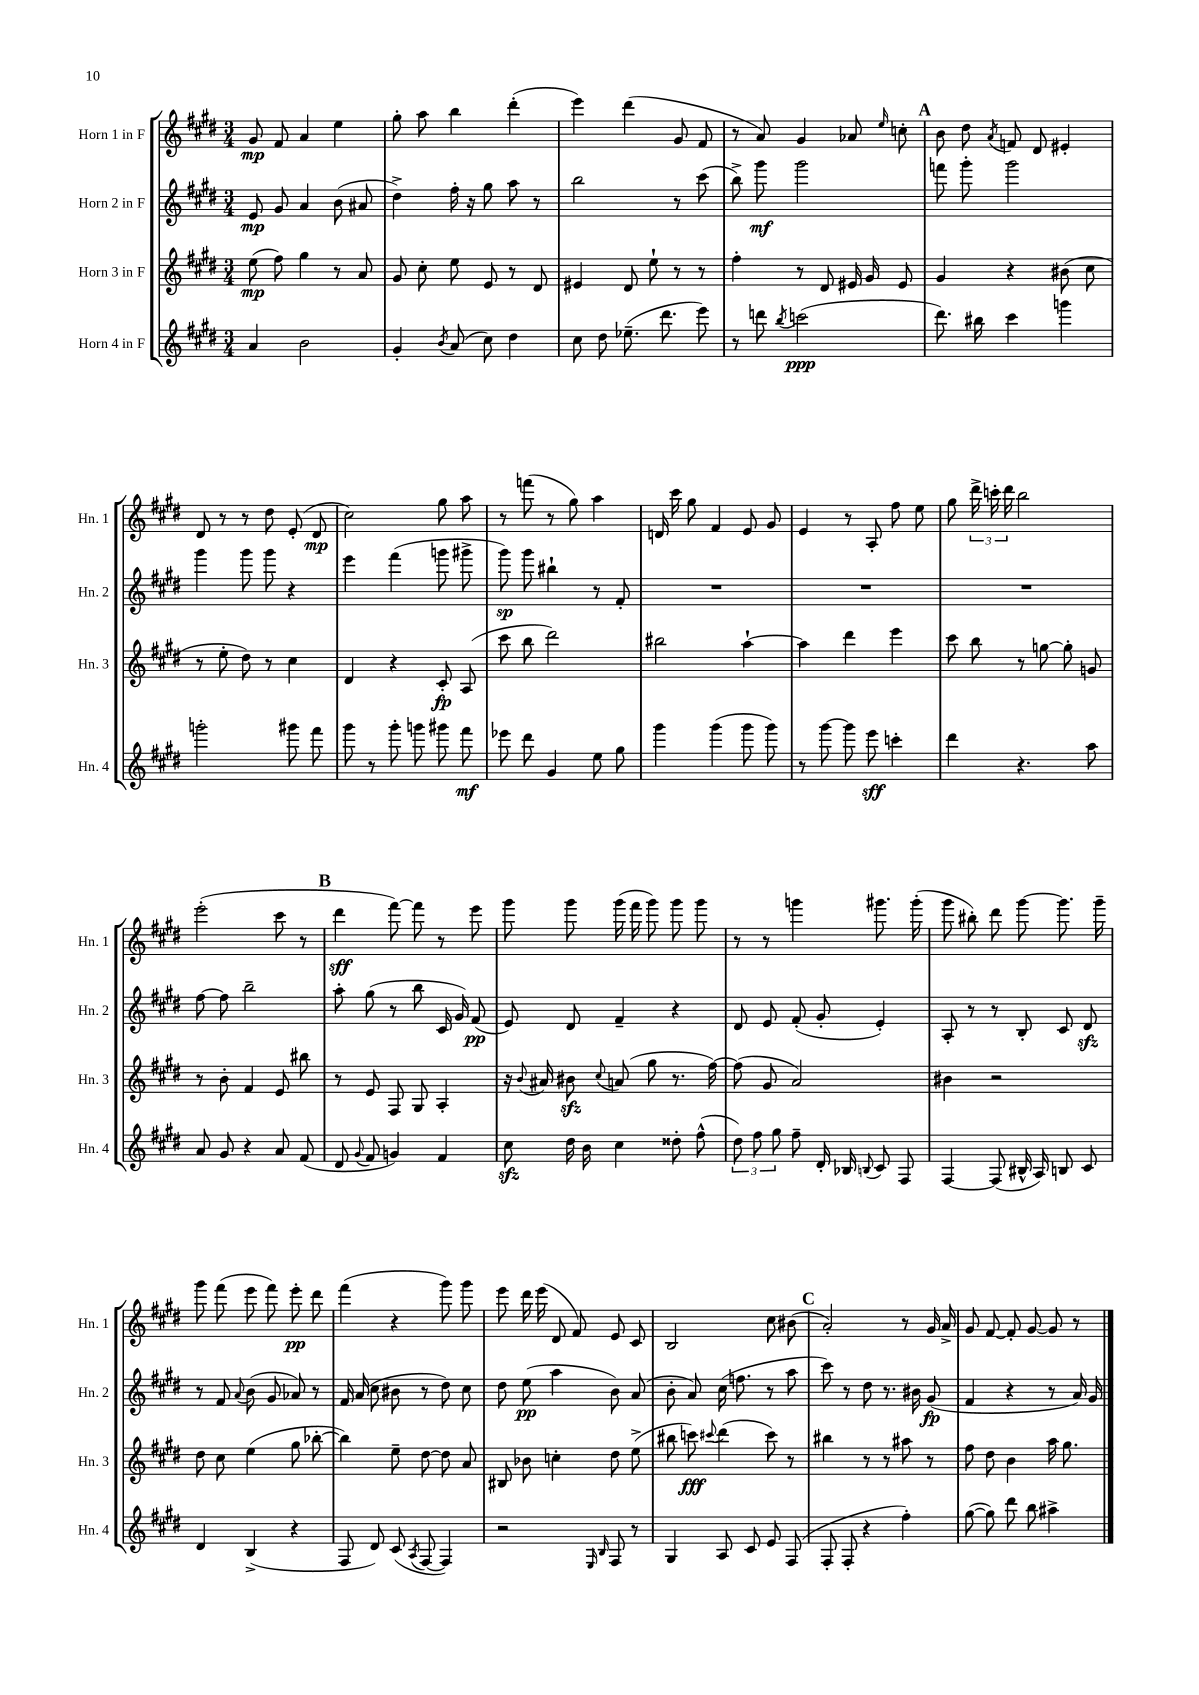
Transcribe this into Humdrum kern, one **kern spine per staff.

**kern	**kern	**kern	**kern
*staff4	*staff3	*staff2	*staff1
*clefG2	*clefG2	*clefG2	*clefG2
*k[f#c#g#d#]	*k[f#c#g#d#]	*k[f#c#g#d#]	*k[f#c#g#d#]
*M3/4	*M3/4	*M3/4	*M3/4
4a/	(8ee\	8e/	8g#/
.	8ff#\)	8g#/	8f#/
2b\	4gg#\	4a/	4a/
.	8r	(8b\	4ee\
.	8a/	8a#/	.
=	=	=	=
4g#'/	8g#/	4dd#^\)	8gg#'\
.	8cc#'\	.	8aa\
8qb/	.	.	.
(8a/	8ee\	16ff#'\	4bb\
.	.	16r	.
8cc#\)	8e/	8gg#\	.
4dd#\	8r	8aa\	(4ddd#'\
.	8d#/	8r	.
=	=	=	=
8cc#\	4e#/	2bb\	4eee\)
8dd#\	.	.	.
(8.ee-~\	8d#/	.	(4ddd#\
.	8ee`\	.	.
8.ddd#\	.	.	.
.	8r	8r	8g#/
8eee\)	8r	(8ccc#\	8f#/
=	=	=	=
8r	4ff#'\	8bb^\)	8r
8ddd\	.	8ggg#\	8a/)
8qbb/	.	.	.
(2ccc\	8r	2ggg#\	4g#/
.	8d#/	.	.
.	16e#/	.	8a-/
.	16g#/	.	.
.	.	.	16qqee/
.	8e#/	.	8cc'\
=	=	=	=
8.ddd#\)	4g#/	8fff\	8b\
.	.	8ggg#'\	8dd#\
16bb#\	.	.	.
.	.	.	8qa/
4ccc#\	4r	2ggg#\	8f/
.	.	.	8d#/
4ggg\	(8b#\	.	4e#'/
.	8cc#\	.	.
=	=	=	=
2ggg'\	8r	4ggg#\	8d#/
.	8ee'\	.	8r
.	8dd#\)	8ggg#\	8r
.	8r	8ggg#\	8dd#\
8ggg#\	4cc#\	4r	(8e'/
8fff#\	.	.	8d#/
=	=	=	=
8ggg#\	4d#/	4eee\	2cc#\)
8r	.	.	.
8ggg#'\	4r	(4fff#\	.
8ggg\	.	.	.
8ggg#\	8c#'/	8ggg\	8gg#\
8fff#\	(8A/	8ggg#^\	8aa\
=	=	=	=
8eee-\	8ccc#\	8ggg#\)	8r
8ddd#\	8bb\	8ggg#\	(8fff\
4g#/	2ddd#\)	4bb#`\	8r
.	.	.	8gg#\)
8ee\	.	8r	4aa\
8gg#\	.	8f#'/	.
=	=	=	=
4ggg#\	2bb#\	2.r	16d/
.	.	.	16ccc#\
.	.	.	8gg#\
(4ggg#\	.	.	4f#/
8ggg#\	[4aa`\	.	8e/
8ggg#\)	.	.	8g#/
=	=	=	=
8r	4aa\]	2.r	4e/
[8ggg#\	.	.	.
8ggg#\]	4ddd#\	.	8r
8eee\	.	.	8A'/
4ccc'\	4eee\	.	8ff#\
.	.	.	8ee\
=	=	=	=
4ddd#\	8ccc#\	2.r	8gg#\
.	8bb\	.	24ddd#^\
.	.	.	24ccc'\
.	.	.	24ddd#\
4.r	8r	.	2bb\
.	[8gg\	.	.
.	8gg'\]	.	.
8aa\	8g/	.	.
=	=	=	=
8a/	8r	[8ff#\	(2eee'\
8g#/	8b'\	8ff#\]	.
4r	4f#/	2bb~\	.
8a/	8e/	.	8ccc#\
(8f#/	8bb#\	.	8r
=	=	=	=
8d#/	8r	8aa'\	4ddd#\
8qqg#/	.	.	.
8f#/	8e/	(8gg#\	.
4g/)	8F#/	8r	[8fff#\)
.	8G#/	8bb\	8fff#\]
4f#/	4A'/	16c#/	8r
.	.	16g#/)	.
.	.	(8f#/	8eee\
=	=	=	=
8cc#\	16r	8e/)	8ggg#\
.	8qqb/	.	.
.	16a#/	.	.
16dd#\	8b#\	8d#/	8ggg#\
16b\	.	.	.
.	8qqcc#/	.	.
4cc#\	(8a/	4f#~/	(16ggg#\
.	.	.	16fff#\
.	8gg#\	.	8ggg#\)
8dd##'\	8.r	4r	8ggg#\
(8ff#^^\	.	.	8ggg#\
.	[16ff#\)	.	.
=	=	=	=
12dd#\)	(8ff#\]	8d#/	8r
12ff#\	.	.	.
.	8g#/	8e/	8r
12gg#\	.	.	.
8ff#~\	2a/)	(8f#'/	4ggg\
16d#'/	.	8g#'/	.
16B-/	.	.	.
8qqB/	.	.	.
8c#/	.	4e'/)	8.ggg#\
8F#/	.	.	.
.	.	.	(16ggg#'\
=	=	=	=
[4F#/	4b#\	8A'/	8ggg#\
.	.	8r	8bb#'\)
(8F#/]	2r	8r	8ddd#\
16B#^^/	.	8B'/	[8ggg#\
16A/)	.	.	.
8B/	.	8c#/	8.ggg#\]
8c#/	.	8d#/	.
.	.	.	16ggg#~\
=	=	=	=
4d#/	8dd#\	8r	8ggg#\
.	8cc#\	8f#/	(8fff#\
.	.	8qqa/	.
(4B^/	(4ee\	(8b\	8eee\
.	.	8g#/	8fff#\)
4r	8gg#\	8a-/)	8eee'\
.	[8bb-'\	8r	8ddd#\
=	=	=	=
8F#/	4bb-\])	16f#/	(4fff#\
.	.	(16a/	.
8d#/)	.	8cc#\	.
(8c#/	8ee~\	8b#\	4r
8qA/	.	.	.
[8F#/	[8dd#\	8r	.
4F#/])	8dd#\]	8dd#\)	8ggg#\)
.	8a/	8cc#\	8ggg#\
=	=	=	=
2r	8B#/	8dd#\	8eee\
.	8b-\	(8ee\	16ddd#\
.	.	.	(16eee\
.	4cc'\	4aa\	8d#/
.	.	.	8f#/)
16qqE/	.	.	.
16qqB/	.	.	.
8F#/	8dd#\	8b\)	8e/
8r	(8ee^\	(8a/	8c#/
=	=	=	=
4G#/	8bb#\	8b'\	2B/
.	8ccc\)	8a/)	.
.	8qqccc#/	.	.
8A/	(4ddd#\	(16cc#\	.
.	.	8.ff\	.
8c#/	.	.	.
8e/	8ccc#\)	8r	8cc#\
(8F#/	8r	8aa\	(8b#\
=	=	=	=
8F#'/	4bb#\	8ccc#\)	2a'/)
8F#'/	.	8r	.
4r	8r	8dd#\	.
.	8r	8.r	.
4ff#'\)	8aa#\	.	8r
.	.	16b#\	.
.	8r	(8g#/	16g#/
.	.	.	16a^/
=	=	=	=
([8gg#\	8ff#\	4f#/	8g#/
8gg#\])	8dd#\	.	[8f#/
8ddd#\	4b\	4r	8f#'/]
8bb\	.	.	[8g#/
4aa#^\	16aa\	8r	8g#/]
.	8.gg#\	.	.
.	.	16a/)	8r
.	.	16g#/	.
==	==	==	==
*-	*-	*-	*-
